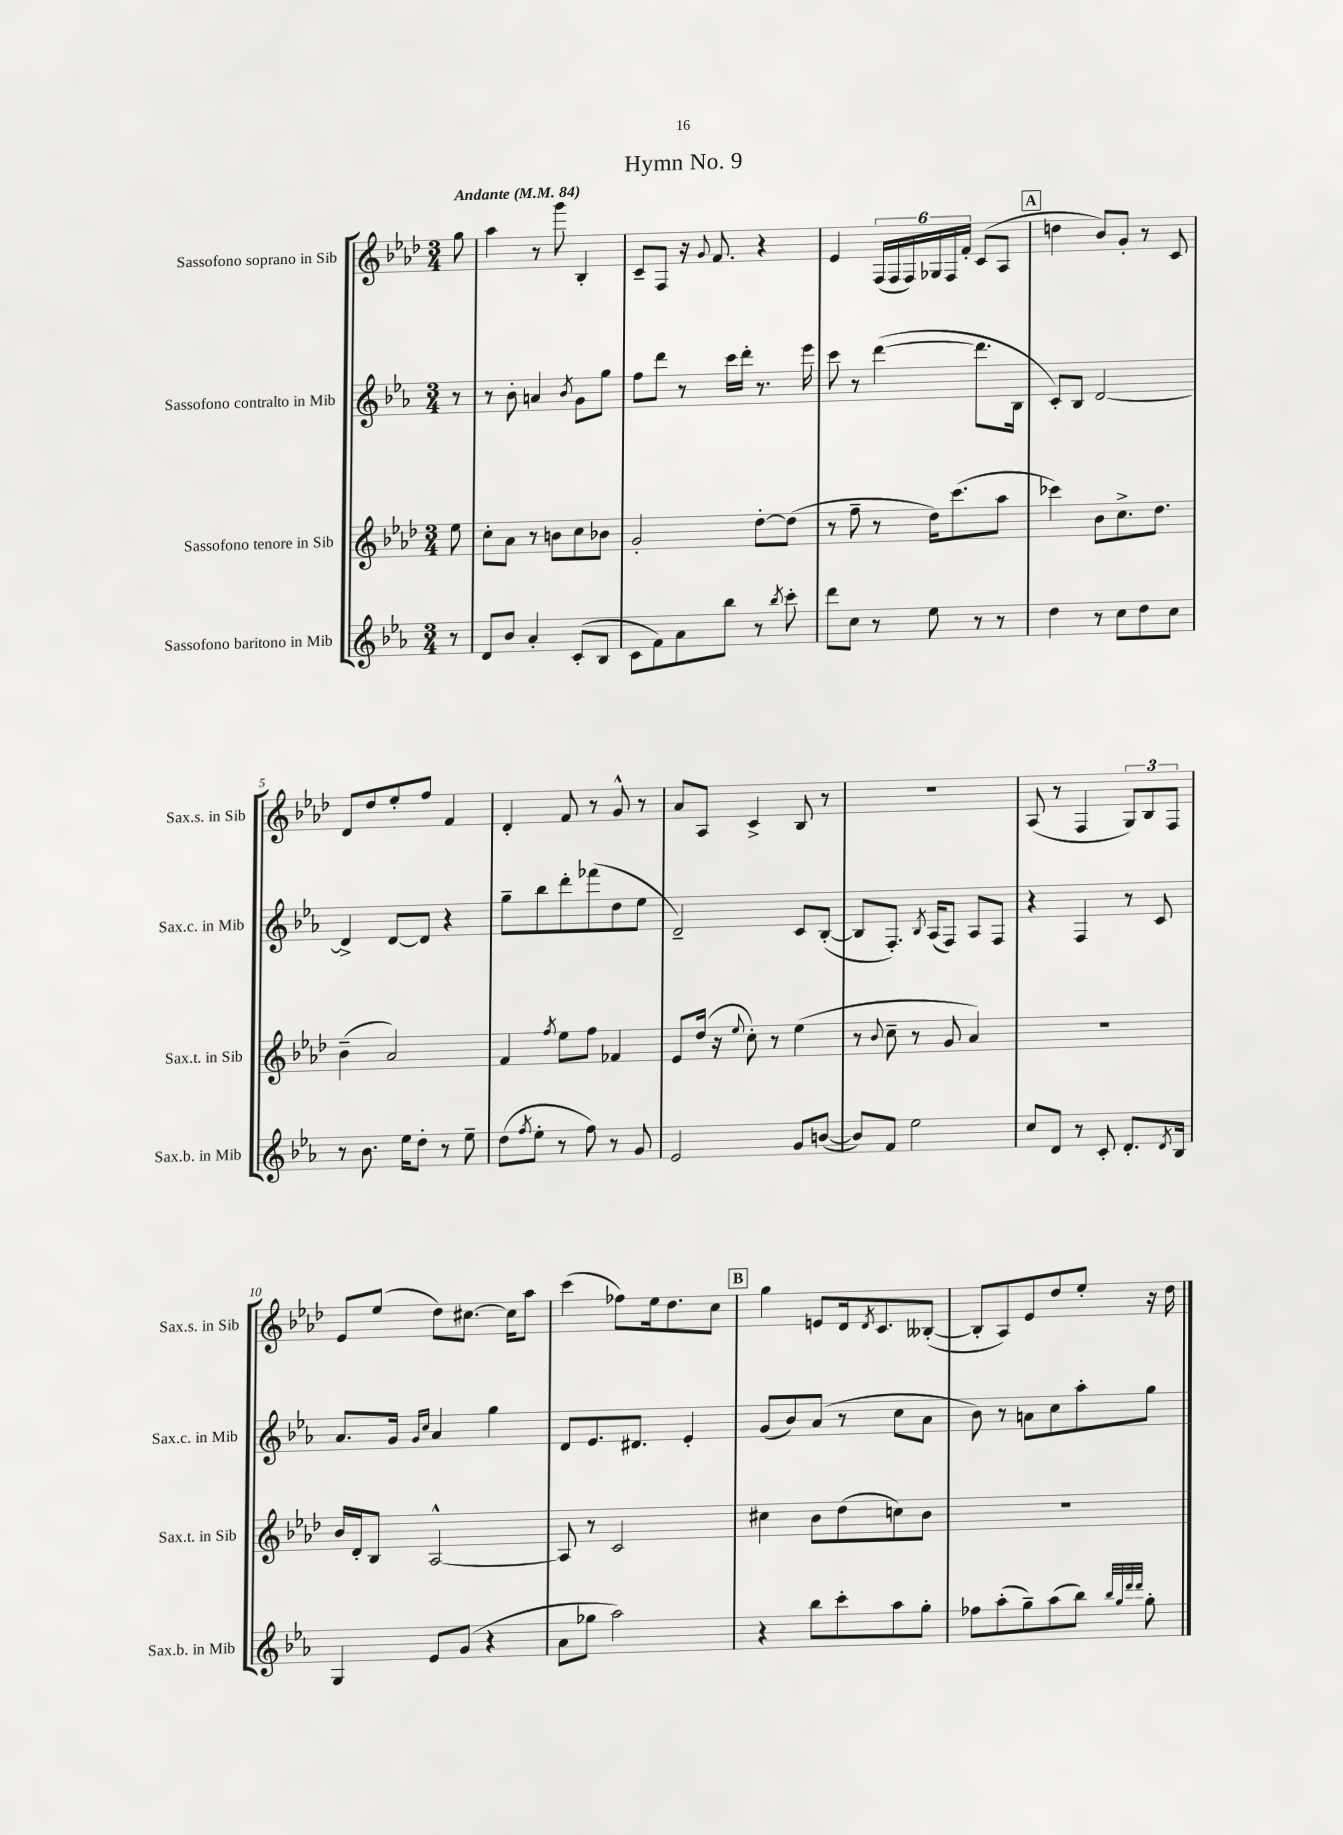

**kern	**kern	**kern	**kern
*staff4	*staff3	*staff2	*staff1
*clefG2	*clefG2	*clefG2	*clefG2
*k[b-e-a-]	*k[b-e-a-d-]	*k[b-e-a-]	*k[b-e-a-d-]
*M3/4	*M3/4	*M3/4	*M3/4
*MM84	*MM84	*MM84	*MM84
8r	8ee-	8r	8gg
=	=	=	=
8d	8cc'	8r	4aa-
8b-	8a-	8b-'	.
4a-'	8r	4a	8r
.	8b	.	8ggg
.	.	8qb-	.
(8c'	8cc	8g	4B-'
8B-	8b-	8gg	.
=	=	=	=
8c	2g'	8ff	8c~
8f)	.	8ddd	8F
8a-	.	8r	16r
.	.	.	8qqg
.	.	.	8.f
8bb-	.	16ccc	.
.	.	16ddd'	.
8r	[8dd-'	8.r	4r
8qbb-	.	.	.
8ccc'	(8dd-]	.	.
.	.	16eee-	.
=	=	=	=
8ddd	8r	8ccc	4e-
8cc	8ff~	8r	.
8r	8r	([4ddd	(24F
.	.	.	24F
.	.	.	24F)
8ee-	16dd-)	.	24G-
.	.	.	24F
.	(8.ccc	.	.
.	.	.	24f'
8r	.	8.ddd]	(8c
8r	8aa-	.	8A-
.	.	16B-	.
=	=	=	=
4dd	4ccc-)	8c')	4dd
.	.	8B-	.
8r	8b-	[2d	8b-)
8cc	8.cc^	.	8g'
8dd	.	.	8r
.	8.dd-	.	.
8cc	.	.	8c
=	=	=	=
8r	(4b-~	4d^]	8d-
8.b-	.	.	8dd-
.	2a-)	[8d	8ee-'
16ee-	.	.	.
8dd'	.	8d]	8ff
8r	.	4r	4f
8ee-~	.	.	.
=	=	=	=
(8dd	4f	8gg~	4d-'
8qff	.	.	.
8ee-'	.	8bb-	.
.	8qff	.	.
8r	8ee-	8ddd'	8f
8ff)	8ff	(8fff-	8r
8r	4f-	8dd	8g^^
8g	.	8ee-	8r
=	=	=	=
2e-	8e-	2d~)	8a-
.	(16dd-	.	8A-
.	16r	.	.
.	8qqee-	.	.
.	8cc')	.	4c^
.	8r	.	.
8g	(4ee-	8c	8B-
([8b	.	([8B-'	8r
=	=	=	=
8b])	8r	8B-]	2.r
.	8qqb-	.	.
8f	8cc~	8.F')	.
2ee-	8r	.	.
.	.	8qB-	.
.	.	(16A-	.
.	8g	8F)	.
.	4a-)	8A-	.
.	.	8F	.
=	=	=	=
8cc	2.r	4r	(8A-
8d	.	.	8r
8r	.	4F	4F
8c'	.	.	.
8.d'	.	8r	12G)
.	.	.	12B-
.	.	8c	.
.	.	.	12F
8qd	.	.	.
16B-	.	.	.
=	=	=	=
4G	16b-	8.a-	8e-
.	16d-'	.	.
.	8B-	.	(8ee-
.	.	16g	.
.	.	16qqg	.
.	.	16qqcc	.
8e-	[2A-^^	4a-	8dd-)
(8g	.	.	[8.cc#
4r	.	4gg	.
.	.	.	16cc#]
.	.	.	8aa-
=	=	=	=
8a-	8A-]	8d	(4ccc
8gg-	8r	8.e-	.
2aa-)	2c	.	8ff-)
.	.	8.d#	.
.	.	.	16ee-
.	.	.	8.dd-
.	.	4e-'	.
.	.	.	8cc
=	=	=	=
4r	4cc#	(8g	4gg
.	.	8b-)	.
8bb-	8b-	(8a-	8e
8ccc'	(8dd-	8r	16d-
.	.	.	8qd-
.	.	.	8.c
8aa-	8cc)	8cc	.
8gg'	8b-	8a-	([8B--'
=	=	=	=
8ff-	2.r	8b-)	8B--']
(8aa-'	.	8r	8A-)
8gg~)	.	8a	8e-
(8aa-	.	8cc	8dd-
8bb-)	.	8aa-'	8ee-'
32qqbb-	.	.	.
32qqgg	.	.	.
32qqddd	.	.	.
32qqddd	.	.	.
8gg'	.	8gg	16r
.	.	.	16dd-
==	==	==	==
*-	*-	*-	*-
